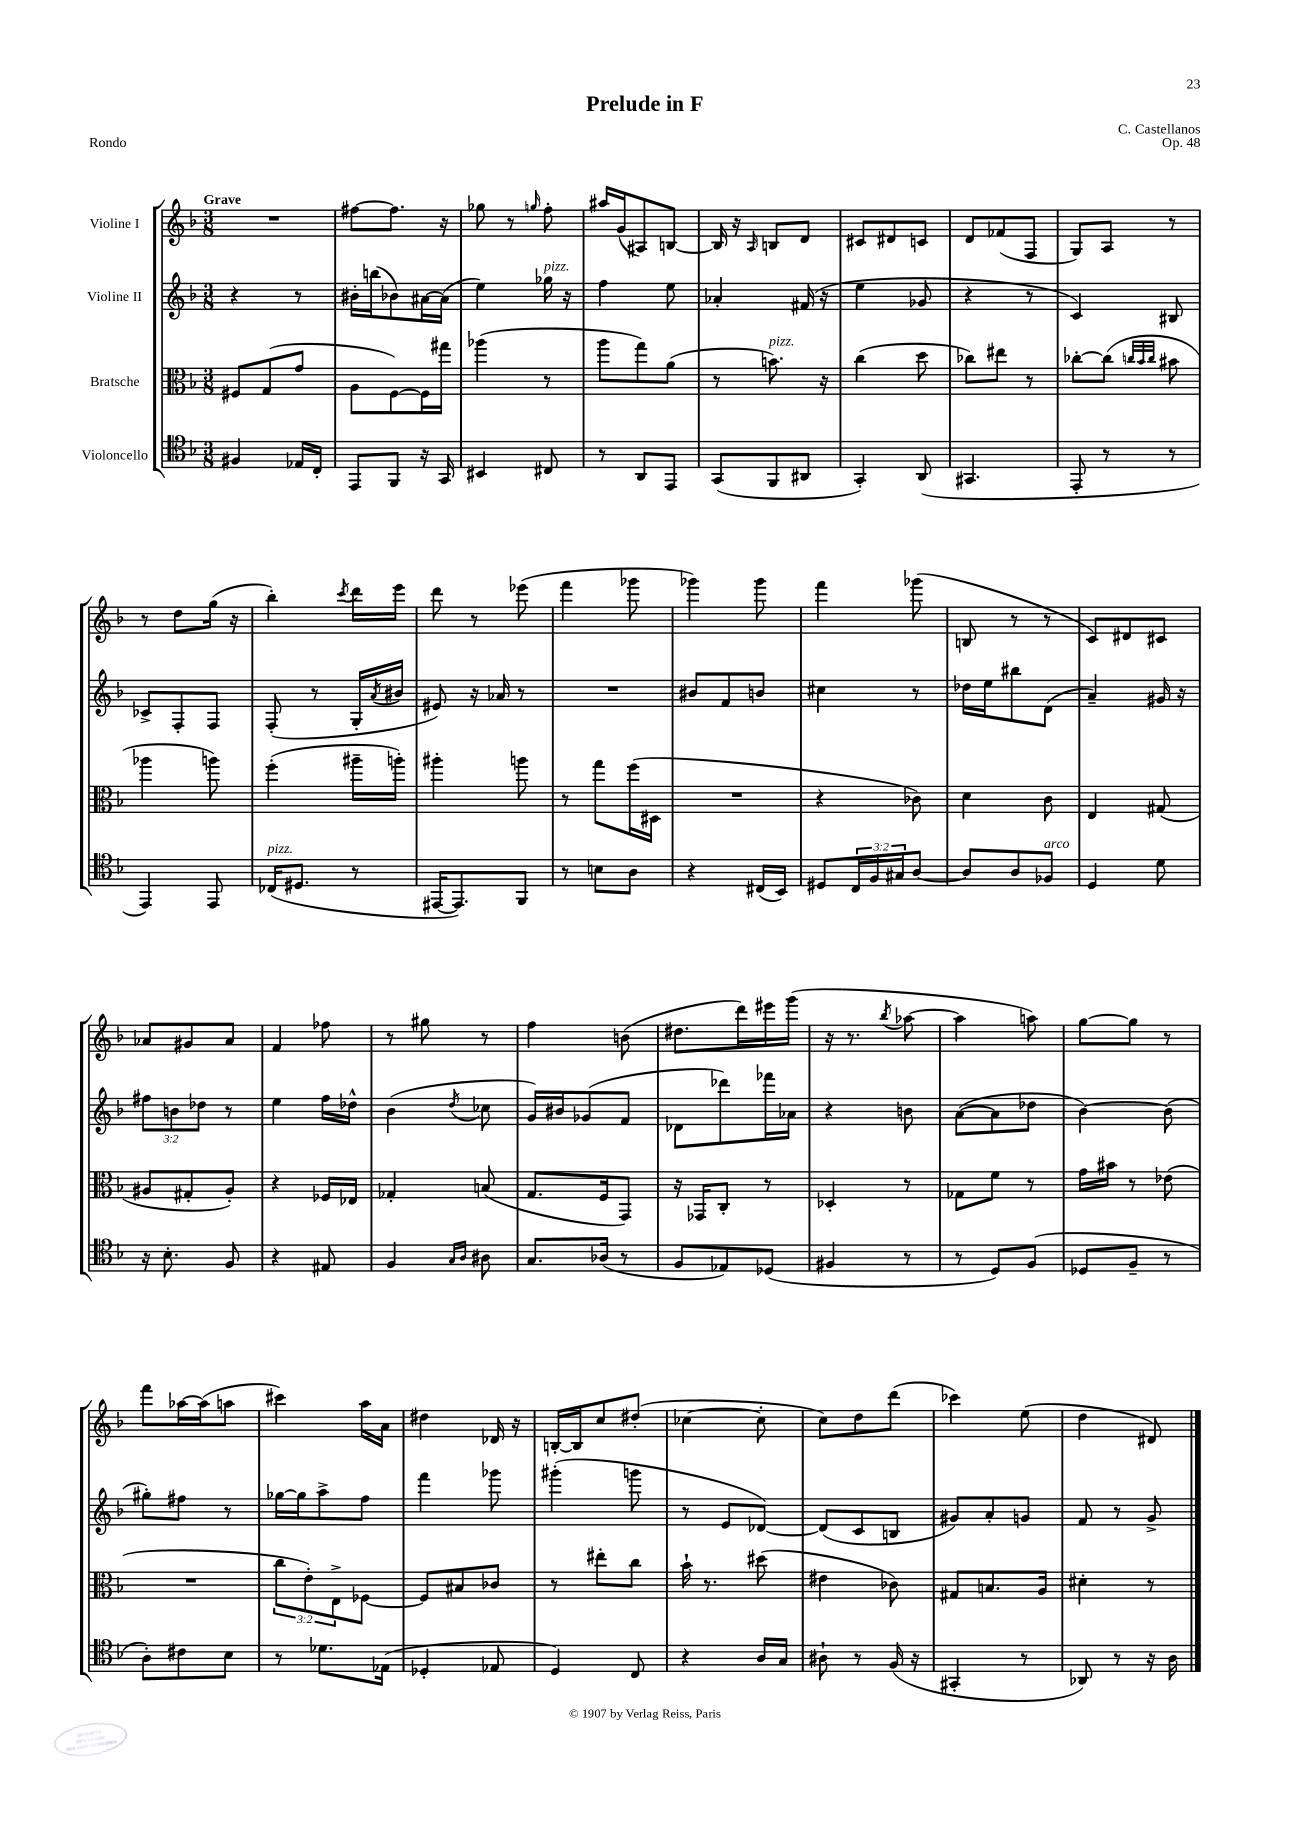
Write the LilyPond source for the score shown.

\header { title = "Prelude in F" composer = "C. Castellanos" opus = "Op. 48" piece = "Rondo" }
<<
\new StaffGroup <<
\new Staff = "s0" \with { instrumentName = "Violine I" } {
    \clef treble \key f \major \numericTimeSignature \time 3/8 \tempo "Grave"
    R4. |
    fis''8~ fis''8. r16 |
    ges''8 r8 \grace { g''16 } f''8-. |
    ais''16 g'16( ais8) b8~ |
    b16 r16 \grace { a16 } b8 d'8 |
    cis'8 dis'8 c'8 |
    d'8 fes'8( f8 |
    g8) a8 r8 |
    r8 d''8 g''16( r16 |
    bes''4-.) \acciaccatura { c'''8 } d'''16 e'''16 |
    d'''8 r8 ees'''8( |
    f'''4 ges'''8 |
    ges'''4) ges'''8 |
    f'''4 ges'''8( |
    b8 r8 r8 |
    c'8) dis'8 cis'8 |
    aes'8 gis'8 aes'8 |
    f'4 fes''8 |
    r8 gis''8 r8 |
    f''4 b'8( |
    dis''8. d'''16) eis'''16 g'''16( |
    r16 r8. \acciaccatura { bes''8 } aes''8~ |
    aes''4 a''8) |
    g''8~ g''8 r8 |
    f'''8 aes''16~ aes''16( a''8 |
    cis'''4) a''16 a'16 |
    dis''4 des'16 r16 |
    b16~-. b16 c''8 dis''8-.( |
    ces''4~ ces''8-. |
    c''8) d''8 d'''8( |
    ces'''4) e''8( |
    d''4 dis'8) \bar "|." |
}
\new Staff = "s1" \with { instrumentName = "Violine II" } {
    \clef treble \key f \major \numericTimeSignature \time 3/8 \override Staff.TupletNumber.text = #tuplet-number::calc-fraction-text
    r4 r8 |
    bis'16-. b''16( bes'8) ais'16~ ais'16( |
    e''4) ges''16^\markup { \italic "pizz." } r16 |
    f''4 e''8 |
    aes'4-. fis'16( r16 |
    e''4 ges'8 |
    r4 r8 |
    c'4) bis8 |
    ces'8-> f8-. f8 |
    f8-.( r8 g16-. \acciaccatura { a'8 } bis'16 |
    eis'8) r16 aes'16 r8 |
    R4. |
    bis'8 f'8 b'8 |
    cis''4 r8 |
    des''16 e''16 bis''8 d'8( |
    a'4--) gis'16 r16 |
    \tuplet 3/2 { fis''8 b'8 des''8 } r8 |
    e''4 f''16 des''16-^ |
    bes'4( \acciaccatura { d''8 } ces''8 |
    g'16) bis'16 ges'8( f'8 |
    des'8 des'''8) fes'''16 aes'16 |
    r4 b'8 |
    a'8~( a'8 des''8 |
    bes'4~) bes'8( |
    gis''8-.) fis''8 r8 |
    ges''16~ ges''16 a''8-> f''8 |
    f'''4 ges'''8 |
    gis'''4-.( g'''8 |
    r8 e'8 des'8~) |
    des'8( c'8 b8 |
    gis'8) a'8-. g'8 |
    f'8 r8 g'8-> \bar "|." |
}
\new Staff = "s2" \with { instrumentName = "Bratsche" } {
    \clef alto \key f \major \numericTimeSignature \time 3/8 \override Staff.TupletNumber.text = #tuplet-number::calc-fraction-text
    fis8 g8( g'8 |
    a8 f8~) f16 gis''16 |
    aes''4( r8 |
    a''8 g''8) a'8( |
    r8 b'8.^\markup { \italic "pizz." }) r16 |
    c''4( d''8 |
    ces''8) eis''8 r8 |
    ces''8~-. ces''8( \grace { c''32 bes'32 c''32 } bis'8 |
    aes''4 a''8) |
    f''4-.( ais''16-- a''16-.) |
    ais''4-. a''8 |
    r8 g''8 f''16( dis16 |
    R4. |
    r4 ces'8) |
    d'4 c'8 |
    e4 gis8( |
    ais8 gis8-. ais8-.) |
    r4 fes16 ees16 |
    ges4-. b8( |
    g8. f16 g,8) |
    r16 ges,16 c8-. r8 |
    des4-. r8 |
    ges8 f'8 r8 |
    g'16 bis'16 r8 ees'8( |
    R4. |
    \tuplet 3/2 { c''8 e'8-.) e8-> } fes8~ |
    fes8 bis8 ces'8 |
    r8 eis''8-. c''8 |
    bes'16-! r8. dis''8( |
    eis'4 ces'8) |
    gis8 b8. a16 |
    dis'4-. r8 \bar "|." |
}
\new Staff = "s3" \with { instrumentName = "Violoncello" } {
    \clef tenor \key f \major \numericTimeSignature \time 3/8 \override Staff.TupletNumber.text = #tuplet-number::calc-fraction-text
    fis4 ees16 c16-. |
    e,8 f,8 r16 g,16 |
    bis,4 cis8 |
    r8 a,8 e,8 |
    g,8( f,8 ais,8 |
    g,4-.) a,8( |
    gis,4. |
    e,8-. r8 r8 |
    e,4) e,8 |
    ces16^\markup { \italic "pizz." }( dis8. r8 |
    eis,16~ eis,8.) f,8 |
    r8 b8 a8 |
    r4 cis16( bes,16) |
    dis8 \tuplet 3/2 { c16 f16 gis16 } a8~ |
    a8 a8 fes8^\markup { \italic "arco" } |
    d4 d'8 |
    r16 bes8.-. f8 |
    r4 eis8 |
    f4 \grace { g16 a16 } ais8 |
    g8. aes16( r8 |
    f8 ees8) des8( |
    fis4 r8 |
    r8 d8) f8( |
    des8 f8-- r8 |
    a8-.) cis'8 bes8 |
    r8 des'8. ees16( |
    des4-. ees8 |
    d4) c8 |
    r4 a16 g16 |
    ais8-! r8 f16( r16 |
    gis,4-. r8 |
    aes,8) r8 r16 a16 \bar "|." |
}
>>
>>
\layout { \context { \Score \remove "Bar_number_engraver" } }
